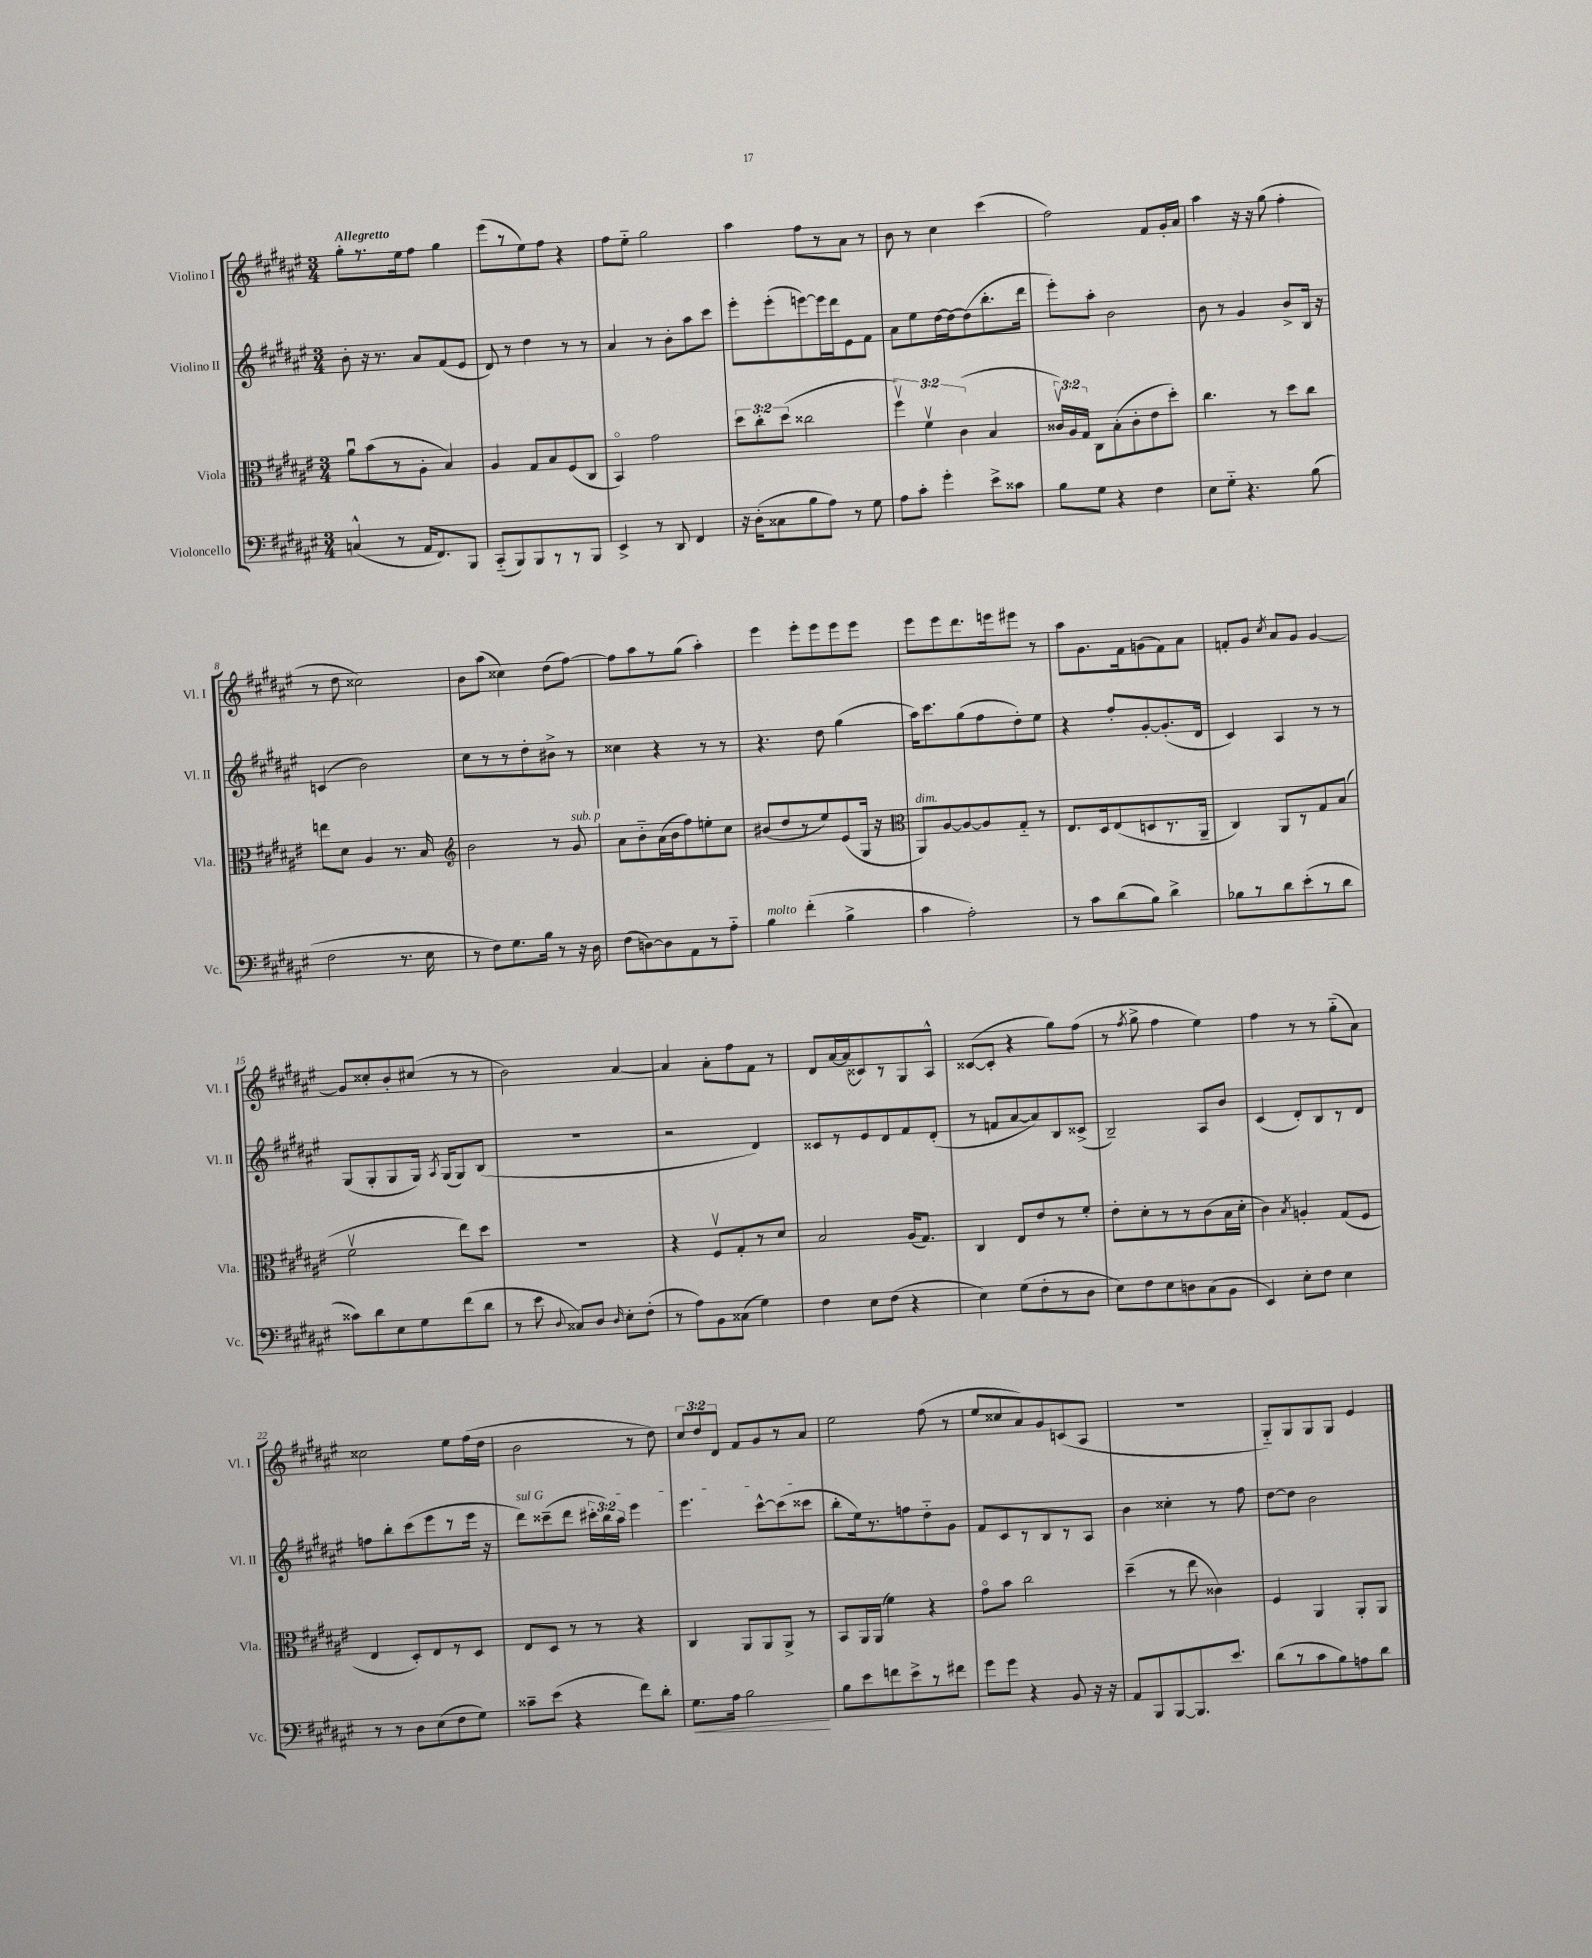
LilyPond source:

<<
\new StaffGroup <<
\new Staff = "s0" \with { instrumentName = "Violino I" shortInstrumentName = "Vl. I" } {
    \clef treble \key fis \major \numericTimeSignature \time 3/4 \override Staff.TupletNumber.text = #tuplet-number::calc-fraction-text \tempo "Allegretto"
    \autoBeamOff gis''8[-. r8. eis''16 fis''8] gis''4 |
    eis'''8[( r8 eis''8) fis''8] r4 |
    fis''8[ eis''8]-_ gis''2 |
    ais''4 fis''8[ r8 ais'8] r8 |
    b'8 r8 cis''4 cis'''4( |
    fis''2) fis'8[ gis'16-. ais'16] |
    ais''4 r16 r16 gis''8( fis''4-. |
    r8 dis''8 cisis''2) |
    b'8[ ais''8]( cisis''4) dis''8[( fis''8]~) |
    fis''8[ ais''8 r8 gis''8]( ais''4-.) |
    eis'''4 eis'''8[-. eis'''8 eis'''8 eis'''8] |
    eis'''8[ eis'''8 dis'''8. e'''16 eis'''8] r8 |
    ais''8[ gis'8. fis'16 g'8( fis'8) ais'8] |
    f'8[-. gis'8] \acciaccatura { cis''8 } ais'8[ gis'8] gis'4~ |
    gis'8[ cisis''8-. b'8-. cis''8]( r8 r8 |
    b'2) ais'4~ |
    ais'4 ais'8[-. fis''8 fis'8] r8 |
    dis'8[ ais'16~ ais'16( cisis'8) r8 gis8 ais8]-^ |
    cisis'8[~( cisis'8]-. r4 gis''8[) fis''8]( |
    r8 \acciaccatura { fis''8 } gis''8-> fis''4 eis''4) |
    fis''4 r8 r8 gis''8[-_( ais'8]) |
    cisis''2 eis''8[ fis''16( dis''16] |
    b'2 r8 dis''8) |
    \tuplet 3/2 { cis''8[ dis''8 dis'8] } fis'8[ gis'8 r8 ais'8] |
    eis''2 fis''8( r8 |
    eis''8[ cisis''8 ais'8) gis'8 c'8( ais8] |
    R2. |
    gis8[-_) gis8 gis8 gis8] eis'4 \bar "|." |
}
\new Staff = "s1" \with { instrumentName = "Violino II" shortInstrumentName = "Vl. II" } {
    \clef treble \key fis \major \numericTimeSignature \time 3/4 \override Staff.TupletNumber.text = #tuplet-number::calc-fraction-text
    \autoBeamOff b'8-. r16 r8. ais'8[ fis'8( eis'8] |
    dis'8) r8 dis''4 r8 r8 |
    ais'4 r8 b'8[-. ais''8 cis'''8] |
    eis'''8[-. eis'''8-.( e'''8~) e'''16 dis'''16 eis'8 fis'8] |
    ais'8[ eis''8 dis''16~ dis''16~ dis''8( b''8.-. dis'''16] |
    eis'''8[-.) ais''8]-. b'2 |
    b'8 r8 gis'4 b'8[-> b16] r16 |
    c'4( b'2) |
    cis''8[ r8 r8 dis''8-. bis'8]-> r8 |
    cisis''4 r4 r8 r8 |
    r4. dis''8 gis''4( |
    ais''16[) cis'''8. gis''8( fis''8 dis''8-.) eis''8] |
    r4 fis''8[-. gis'8~-. gis'8.-.( dis'16] |
    cis'4) ais4 r8 r8 |
    gis8[( gis8-. gis8 gis16]) \acciaccatura { ais8 } gis16[( gis8) b8]( |
    R2. |
    r2 dis'4) |
    cisis'8[ r8 eis'8 dis'8 fis'8 dis'8]-.( |
    r8 f'8[ ais'8~ ais'8) b8 cisis'8]->( |
    b2--) ais8[ b'8] |
    cis'4( dis'8[-.) b8 r8 dis'8] |
    f''8[ b''8-. cis'''8( eis'''8 r8 eis'''16] r16 |
    \once \override TextSpanner.bound-details.left.text = \markup { \italic "sul G" } dis'''8[\startTextSpan) cisis'''8--( dis'''8] \tuplet 3/2 { cis'''16[-. b''16) ais''16] } eis'''4 |
    eis'''4. cis'''8[~-^ cis'''8( cisis'''8]\stopTextSpan |
    b''8[-. eis''16) r8. f''8 dis''8-_ gis'8] |
    fis'8[ cis'8 r8 b8 r8 ais8] |
    b'4 cisis''4-. r8 fis''8 |
    dis''8[~ dis''8] b'2 \bar "|." |
}
\new Staff = "s2" \with { instrumentName = "Viola" shortInstrumentName = "Vla." } {
    \clef alto \key fis \major \numericTimeSignature \time 3/4 \override Staff.TupletNumber.text = #tuplet-number::calc-fraction-text
    \autoBeamOff ais'8[\downbow b'8( r8 ais8]-. b4) |
    ais4 gis8[ b8 fis8( cis8] |
    b,4\flageolet) gis'2 |
    \tuplet 3/2 { dis''8[ cis''8-. dis''8]( } cisis''2 |
    \tuplet 3/2 { fis''4\upbow) fis'4\upbow cis'4( } b4 |
    \tuplet 3/2 { cisis'16[\upbow) ais16 gis16] } cis8[ b8-.( cisis'8-. eis'8 dis''8]-.) |
    cis''4. r8 dis''8[ cis''8] |
    e''8[ dis'8] ais4 r8. b16 |
    \clef treble b'2 r8 gis'8^\markup { \italic "sub. p" } |
    ais'8[ b'8-_ ais'16( b'16 fis''8) e''8-. cis''8] |
    bis'8[( dis''8 r8 eis''8) eis'8( gis16] r16 |
    \clef alto ais,8[^\markup { \italic "dim." }) ais8~ ais8~ ais8 gis8]-_ r8 |
    eis8.[ dis16 eis8( d8 r8. ais,16]-- |
    cis4) ais,8[ r8 gis8 b8]( |
    fis'2\upbow eis''8[) dis''8] |
    R2. |
    r4 fis8[\upbow gis8-. r8 dis'8] |
    b2 ais16[( gis8.]) |
    cis4 eis8[ eis'8 r8 fis'8]-. |
    eis'8[-. dis'8-. r8 r8 cis'8( b16 dis'16]-. |
    cis'4) \acciaccatura { b8 } a4-. gis8[( fis8] |
    eis4 dis8[-.) eis8 r8 dis8] |
    eis8[ dis8] r8 r8 r4 |
    cis4 ais,8[ ais,8 ais,8]-> r8 |
    b,8[ ais,16 ais,16]( fis'4) r4 |
    gis'8[\flageolet b'8] cis''2 |
    dis''4--( r8 eis''8 cisis'4) |
    fis4 ais,4 ais,8[-. ais,8] \bar "|." |
}
\new Staff = "s3" \with { instrumentName = "Violoncello" shortInstrumentName = "Vc." } {
    \clef bass \key fis \major \numericTimeSignature \time 3/4
    \autoBeamOff c4-^( r8 ais,16[ fis,8.) b,,8] |
    cis,8[-_( b,,8) b,,8 r8 r8 b,,8] |
    eis,4-> r8 dis,8 fis,4 |
    r16 dis16[-.( cisis8 b8 ais8]) r8 gis8 |
    ais8[ cis'8]-. gis'4-. eis'8[-> cisis'8] |
    b8[ gis8] r4 fis4 |
    eis8[ gis8]-_ r4. b8( |
    fis2 r8. eis16 |
    r8 fis8[) gis8. b16] r8 r16 dis16 |
    fis8[( d8~) d8 ais,8 r8 ais8]-_ |
    b4^\markup { \italic "molto" } fis'4-.( b4-> |
    cis'4 ais2-.) |
    r8 cis'8[ dis'8( b8]) dis'4-> |
    bes8[ r8 dis'8 eis'8-.( r8 dis'8] |
    cisis'8[) dis'8 eis8 gis8 fis'8( dis'8] |
    r8 eis'8 \appoggiatura { dis8 } cisis8[) dis8] \grace { dis16 } eis8[-. fis8]-.( |
    r8 ais8[) b,8 cisis8]( gis4) |
    fis4 eis8[ fis8]( r4 |
    eis4) gis8[( fis8-. r8 dis8] |
    eis8[) fis8 eis8 d8 cis8( b,8] |
    eis,4) eis8[-. fis8] eis4 |
    r8 r8 dis8[ eis8( fis8 gis8]) |
    cisis'8[-- eis'8]( r4 fis'8[) dis'8]-. |
    gis8.[\< ais16] b2\! |
    b8[ eis'8 f'8 eis'8-> r8 fis'8] |
    gis'8[ gis'8] r4 b,8 r16 r16 |
    ais,8[ b,,8 b,,8~ b,,8. eis'8.] |
    dis'8[( r8 cis'8 b8) a8 dis'8] \bar "|." |
}
>>
>>
